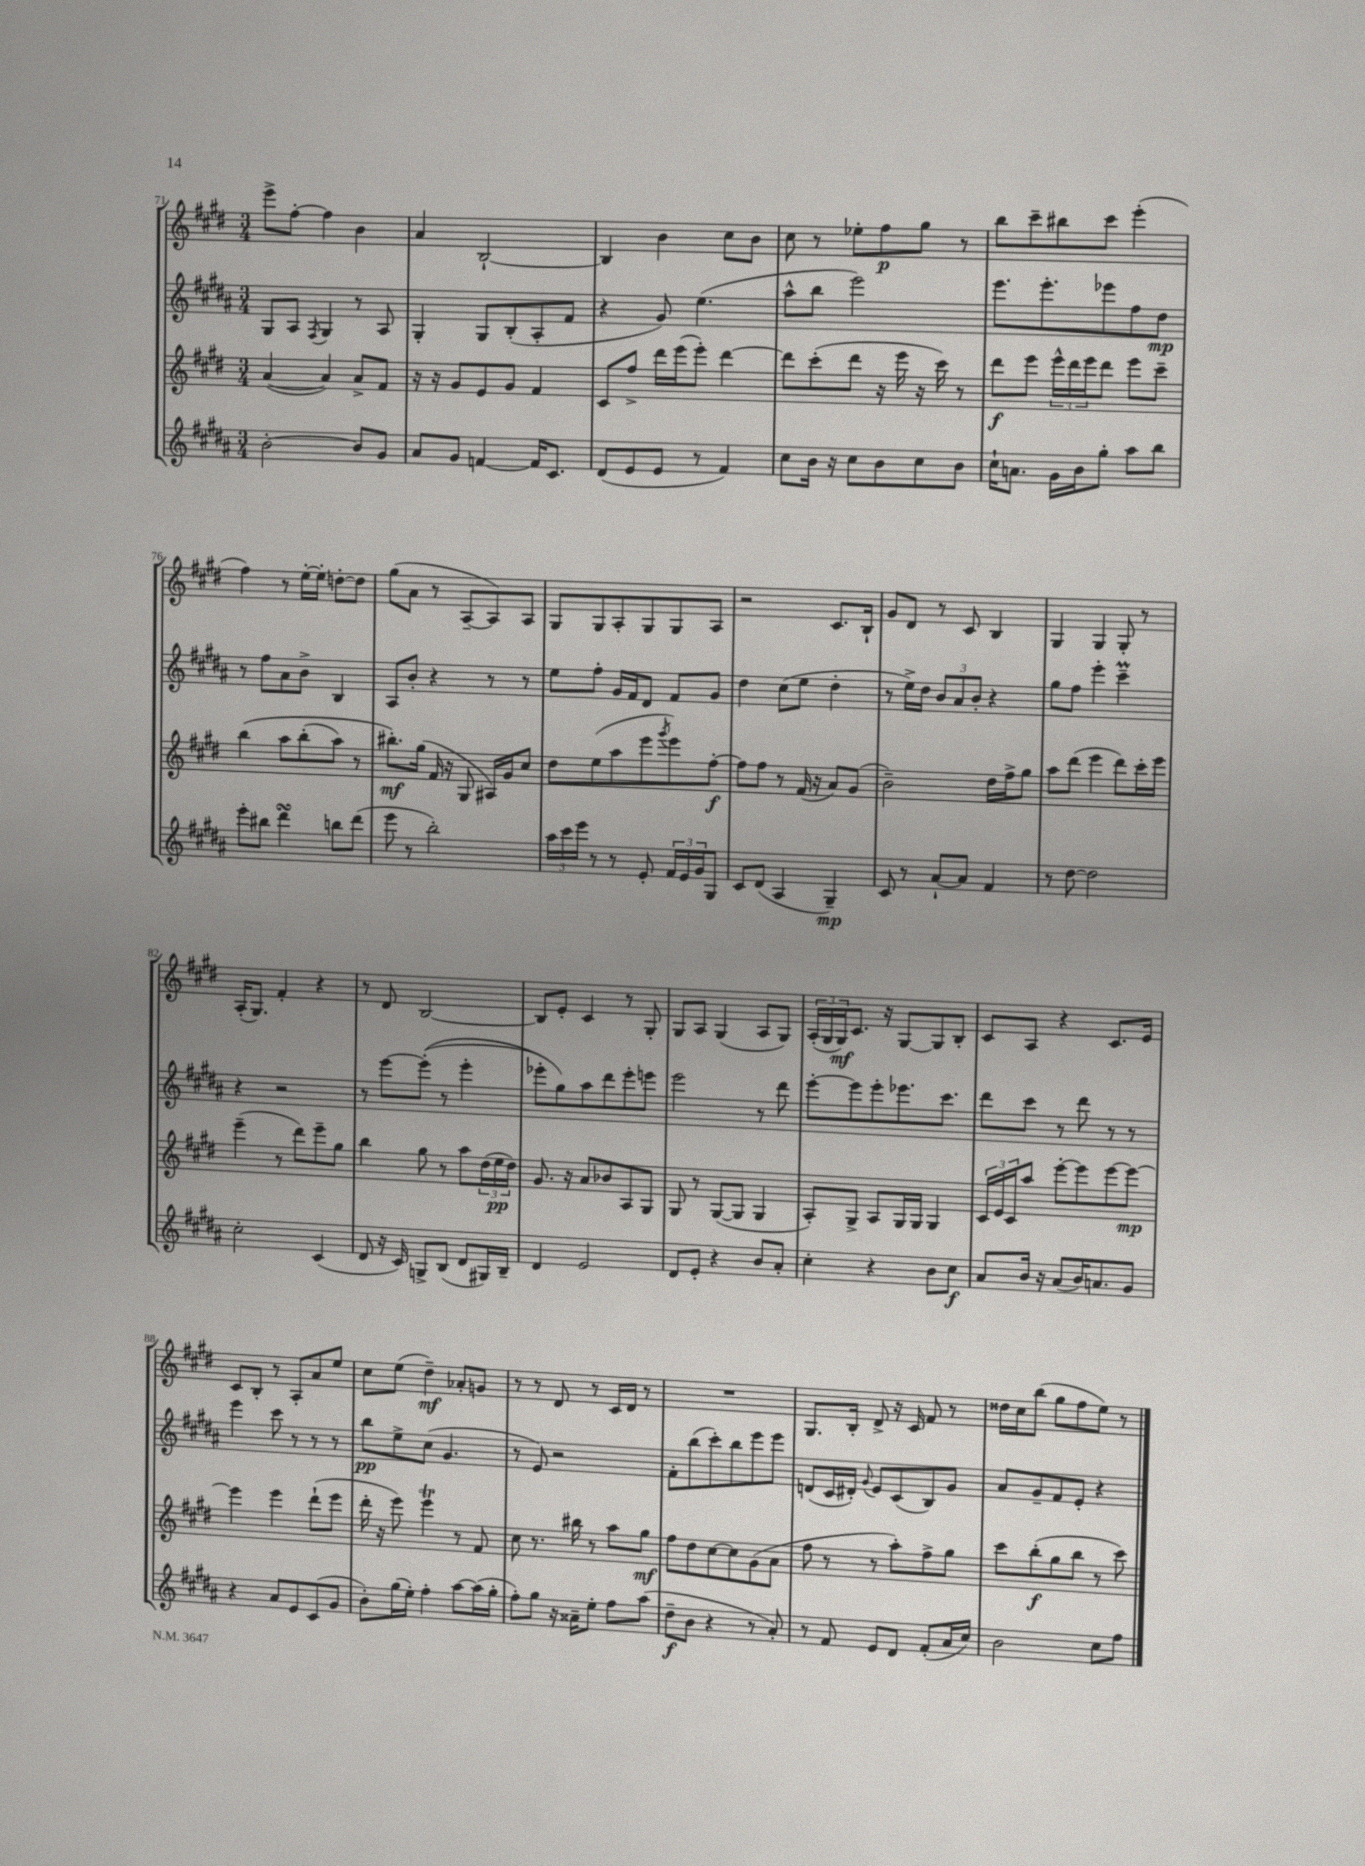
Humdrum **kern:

**kern	**kern	**kern	**kern
*staff4	*staff3	*staff2	*staff1
*clefG2	*clefG2	*clefG2	*clefG2
*k[f#c#g#d#a#]	*k[f#c#g#d#]	*k[f#c#g#d#a#]	*k[f#c#g#d#]
*M3/4	*M3/4	*M3/4	*M3/4
[2b'	([4a	8G#	8eee^
.	.	8A#	[8ff#'
.	.	8qF#	.
.	4a])	4G#	4ff#]
8b]	8a^	8r	4b
8g#	8f#	8A#	.
=	=	=	=
8a#	16r	4G#'	4a
.	16r	.	.
8g#	8g#	.	.
[4f	8e	8G#	[2B`
.	8g#	(8B'	.
16f]	4f#	8A#'	.
8.c#	.	.	.
.	.	8f#	.
=	=	=	=
(8d#	8c#	4r	4B]
8e	8ff#^	.	.
8e	16ddd#	8g#)	4b
.	(16eee	.	.
8r	8eee')	(4.ee	.
4f#)	[4ddd#	.	8cc#
.	.	.	8b
=	=	=	=
8cc#	8ddd#]	8aa#^^	8cc#
16b	(8ccc#'	8bb	8r
16r	.	.	.
8cc#	8ddd#	2eee)	8ee-'
8b	16r	.	8ff#
.	16eee	.	.
8cc#	16r	.	8gg#
.	16ccc#)	.	.
8b	8r	.	8r
=	=	=	=
16cc#`	8ddd#	8.eee	8bb
8.a	.	.	.
.	8eee	.	8ccc#~
.	.	8.eee'	.
16g#	24eee^^	.	8bb#
.	24ddd#	.	.
16b	.	.	.
.	24eee	.	.
8gg#'	8ddd#	8eee-	8ccc#
8aa#	8eee	8ff#	(4eee'
8bb	8ccc#~	8dd#	.
=	=	=	=
8eee'	&(4bb	8r	4ff#)
8bb#	.	8ff#	.
4ddd#	8aa	8a#	8r
.	(8bb'	8b^	[16ee'
.	.	.	16ee']
8bb	8aa)	4B	[8dd'
(8ddd#	8r	.	8dd]
=	=	=	=
8eee	8.bb#'&)	8A#	(8gg#
8r	.	8b'	8a
.	(16gg#	.	.
2bb')	16f#	4r	8r
.	16r	.	.
.	8G#	.	[8A~
.	16A#)	8r	8A])
.	16g#	.	.
.	8cc#	8r	8A
=	=	=	=
24aa#	8dd#	8ee	8G#
24ccc#	.	.	.
24eee	.	.	.
8r	(8ee	8ff#'	8G#
8r	8aa	16g#	8A'
.	.	16f#	.
8e'	8eee	8d#	8G#
.	8qggg#	.	.
24f#	8eee)	8f#	8G#
24e	.	.	.
24g#	.	.	.
8G#	[8ff#'	8g#	8A
=	=	=	=
8c#	8ff#]	4dd#	2r
(8d#	8ff#	.	.
4A#	8r	(8cc#	.
.	(16f#	8ee	.
.	16r	.	.
4G#~)	8a)	4dd#'	8.c#
.	(8g#	.	.
.	.	.	16B`
=	=	=	=
8c#	2b~)	8r	8g#
8r	.	16ee^)	8d#
.	.	16dd#	.
[8a#`	.	12b	8r
.	.	12a#	.
8a#]	.	.	8c#
.	.	12b'	.
4f#	16dd#	4r	4B
.	16ff#^	.	.
.	8gg#	.	.
=	=	=	=
8r	8aa	8gg#	4G#
[8dd#	(8ddd#	8ff#	.
2dd#]	4eee	4eee'	4G#
.	8ddd#)	4ccc#~	8G#'
.	16ccc#'	.	8r
.	16eee	.	.
=	=	=	=
2cc#'	(4eee~	4r	(16A'
.	.	.	8.G#)
.	8r	2r	4f#'
.	8ddd#)	.	.
(4c#	8eee~	.	4r
.	8gg#	.	.
=	=	=	=
8d#	4bb	8r	8r
16r	.	[8eee	8d#
16c#)	.	.	.
8G^	8gg#	&((8eee']	[2B
(8B	8r	8r	.
8d#	8aa	4eee'	.
16G#)	(24dd#	.	.
.	24ee	.	.
16B~	.	.	.
.	24dd#)	.	.
=	=	=	=
4d#	8.g#	8eee-')	8B]
.	.	8gg#&)	8e'
.	16r	.	.
2e	8a	8aa#	4c#
.	8b-	8ddd#	.
.	8A	8eee-'	8r
.	8G#	8eee	8G#'
=	=	=	=
8d#	8G#	2eee	8G#
8e'	8r	.	8A
4r	([8G#	.	(4G#
.	8G#]	.	.
8b	4G#	8r	8A
8a#'	.	8ddd#	8G#)
=	=	=	=
4cc#'	8A')	[8eee'	(24A'
.	.	.	24G#
.	.	.	24G#)
.	8G#^	8eee]	8.c#
4r	8A	8eee'	.
.	.	.	16r
.	16G#	8.eee-	[8G#
.	16G#	.	.
8b	4G#	.	8G#]
.	.	8.ccc#	.
8cc#	.	.	8B'
=	=	=	=
8a#	24c#	8ddd#	8c#
.	24e	.	.
.	24c#	.	.
16b	8aa	8ccc#	8A
16r	.	.	.
(8a#	[8eee'	8r	4r
16b)	8eee]	8ddd#	.
8.a	.	.	.
.	[8eee	8r	8.c#
8g#	8eee_	8r	.
.	.	.	16e
=	=	=	=
4r	4eee]	4eee	8c#
.	.	.	8B'
8a#	4eee	8ccc#	8r
8e	.	8r	8A'
(8c#	(8ddd#`	8r	8a
8g#	8eee	8r	8ee
=	=	=	=
8b')	16ddd#'	8bb	8cc#
.	16r	.	.
(16gg#	8eee)	8ee^	(8ee
16ee')	.	.	.
4ff#'	4eee	(8cc#	4dd#~)
.	.	4.g#	.
[8aa#	8r	.	8a-'
(16aa#]	8f#	.	8g
16gg#'	.	.	.
=	=	=	=
8ff#')	8cc#	8r	8r
8gg#	8.r	8e)	8r
16r	.	2r	8d#
16a##~	16bb#	.	.
8ee'	8r	.	8r
8ff#	8aa	.	16c#
.	.	.	16d#
(8aa#	8gg#	.	8r
=	=	=	=
8dd#~	8ff#	8f#'	2.r
8b	8dd#	(8bb	.
4r	[8cc#	8ccc#')	.
.	8cc#]	8bb	.
8r	(8g#	8eee	.
8a#')	8a	8eee	.
=	=	=	=
8r	8ff#	(8d	8.G#
8f#	8r	16c#	.
.	.	16d#')	16B'
.	.	8qqg#	.
8e	8r	8e	8d#^
8d#	8aa')	(8c#	16r
.	.	.	16c#
(8f#'	8ff#^	8B)	8f#
16a#	8gg#	8g#	8r
16cc#)	.	.	.
=	=	=	=
2b	8ccc#	8a#	16dd##
.	.	.	16cc#
.	(8bb'	8g#~	(8bb
.	8gg#	8f#	8gg#
.	8bb	8e'	8ff#
8cc#	8r	4r	8ee)
8ff#	8ccc#)	.	8r
==	==	==	==
*-	*-	*-	*-
